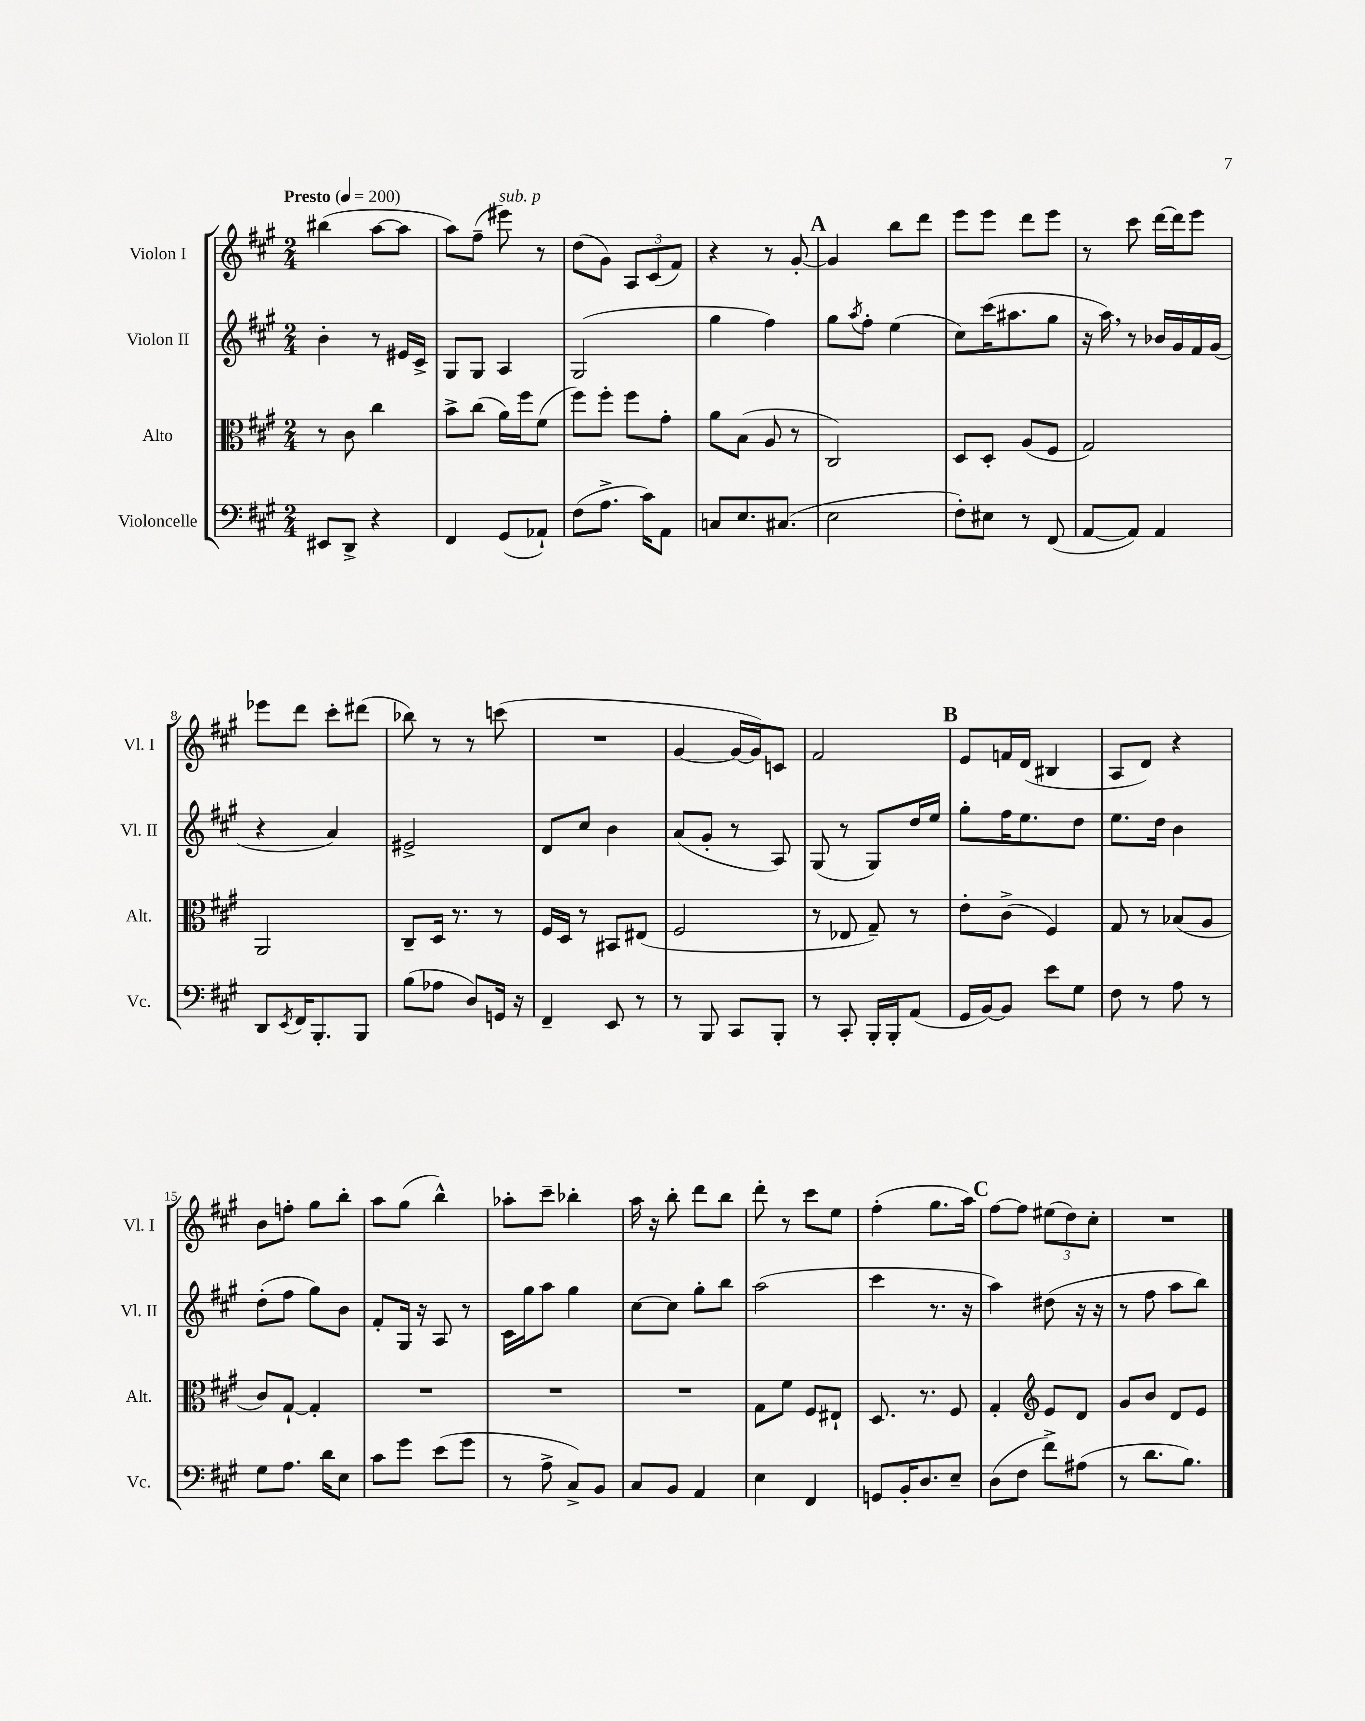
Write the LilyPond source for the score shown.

<<
\new StaffGroup <<
\new Staff = "s0" \with { instrumentName = "Violon I" shortInstrumentName = "Vl. I" } {
    \clef treble \key a \major \numericTimeSignature \time 2/4 \tempo "Presto" 4 = 200
    bis''4( a''8~ a''8 |
    a''8) fis''8--( eis'''8^\markup { \italic "sub. p" }) r8 |
    d''8( gis'8) \tuplet 3/2 { a8 cis'8( fis'8) } |
    r4 r8 gis'8~-. |
    \mark \markup { \bold "A" } gis'4 b''8 d'''8 |
    e'''8 e'''8 d'''8 e'''8 |
    r8 cis'''8 d'''16~ d'''16 e'''8 |
    ees'''8 d'''8 cis'''8-. dis'''8( |
    bes''8) r8 r8 c'''8( |
    R2 |
    gis'4~ gis'16~ gis'16) c'8 |
    fis'2 |
    \mark \markup { \bold "B" } e'8 f'16 d'16( bis4 |
    a8 d'8) r4 |
    b'8 f''8-. gis''8 b''8-. |
    a''8 gis''8( b''4-^) |
    aes''8-. cis'''8-- bes''4-. |
    a''16 r16 b''8-. d'''8 b''8 |
    d'''8-. r8 cis'''8 e''8 |
    fis''4-.( gis''8. a''16) |
    \mark \markup { \bold "C" } fis''8~ fis''8 \tuplet 3/2 { eis''8( d''8) cis''8-. } |
    R2 \bar "|." |
}
\new Staff = "s1" \with { instrumentName = "Violon II" shortInstrumentName = "Vl. II" } {
    \clef treble \key a \major \numericTimeSignature \time 2/4
    b'4-. r8 eis'16 cis'16-> |
    gis8 gis8 a4 |
    gis2( |
    gis''4 fis''4) |
    \mark \markup { \bold "A" } gis''8 \acciaccatura { a''8 } fis''8-. e''4( |
    cis''8) cis'''16( ais''8. gis''8 |
    r16 a''16) \breathe r8 bes'16 gis'16 fis'16 gis'16( |
    r4 a'4) |
    eis'2-> |
    d'8 cis''8 b'4 |
    a'8( gis'8-. r8 a8) |
    gis8( r8 gis8) d''16 e''16 |
    \mark \markup { \bold "B" } gis''8-. fis''16 e''8. d''8 |
    e''8. d''16 b'4 |
    d''8-.( fis''8 gis''8) b'8 |
    fis'8-. gis16 r16 a8 r8 |
    cis'16 gis''16 a''8 gis''4 |
    cis''8~ cis''8 gis''8-. b''8 |
    a''2( |
    cis'''4 r8. r16 |
    \mark \markup { \bold "C" } a''4) dis''8( r16 r16 |
    r8 fis''8 a''8 b''8) \bar "|." |
}
\new Staff = "s2" \with { instrumentName = "Alto" shortInstrumentName = "Alt." } {
    \clef alto \key a \major \numericTimeSignature \time 2/4
    r8 cis'8 cis''4 |
    b'8-> cis''8( a'16) fis''16 fis'8( |
    fis''8) fis''8-. fis''8 gis'8-. |
    a'8 b8( a8 r8 |
    \mark \markup { \bold "A" } cis2) |
    d8 d8-. a8( fis8 |
    gis2) |
    a,2 |
    cis8-- d16 r8. r8 |
    fis16 d16 r8 bis,8 eis8( |
    fis2 |
    r8 ees8 gis8--) r8 |
    \mark \markup { \bold "B" } e'8-. cis'8->( fis4) |
    gis8 r8 bes8( a8 |
    cis'8) gis8~-! gis4-. |
    R2 |
    R2 |
    R2 |
    gis8 fis'8 fis8 eis8-! |
    d8. r8. fis8 |
    \mark \markup { \bold "C" } gis4-. \clef treble e'8 d'8 |
    gis'8 b'8 d'8 e'8 \bar "|." |
}
\new Staff = "s3" \with { instrumentName = "Violoncelle" shortInstrumentName = "Vc." } {
    \clef bass \key a \major \numericTimeSignature \time 2/4
    eis,8 d,8-> r4 |
    fis,4 gis,8( aes,8-!) |
    fis8( a8.-> cis'16) a,8 |
    c8 e8. cis8.( |
    \mark \markup { \bold "A" } e2 |
    fis8-.) eis8 r8 fis,8( |
    a,8~ a,8) a,4 |
    d,8 \acciaccatura { e,8 } fis,16 b,,8.-. b,,8 |
    b8( aes8 d8) g,16 r16 |
    fis,4-- e,8 r8 |
    r8 b,,8 cis,8 b,,8-. |
    r8 cis,8-. b,,16-. b,,16-. a,8( |
    \mark \markup { \bold "B" } gis,16 b,16~) b,8 e'8 gis8 |
    fis8 r8 a8 r8 |
    gis8 a8. d'16 e8 |
    cis'8 gis'8 e'8( gis'8 |
    r8 a8-> cis8->) b,8 |
    cis8 b,8 a,4 |
    e4 fis,4 |
    g,8 b,16-. d8. e8-- |
    \mark \markup { \bold "C" } d8( fis8 fis'8->) ais8( |
    r8 d'8. b8.) \bar "|." |
}
>>
>>
